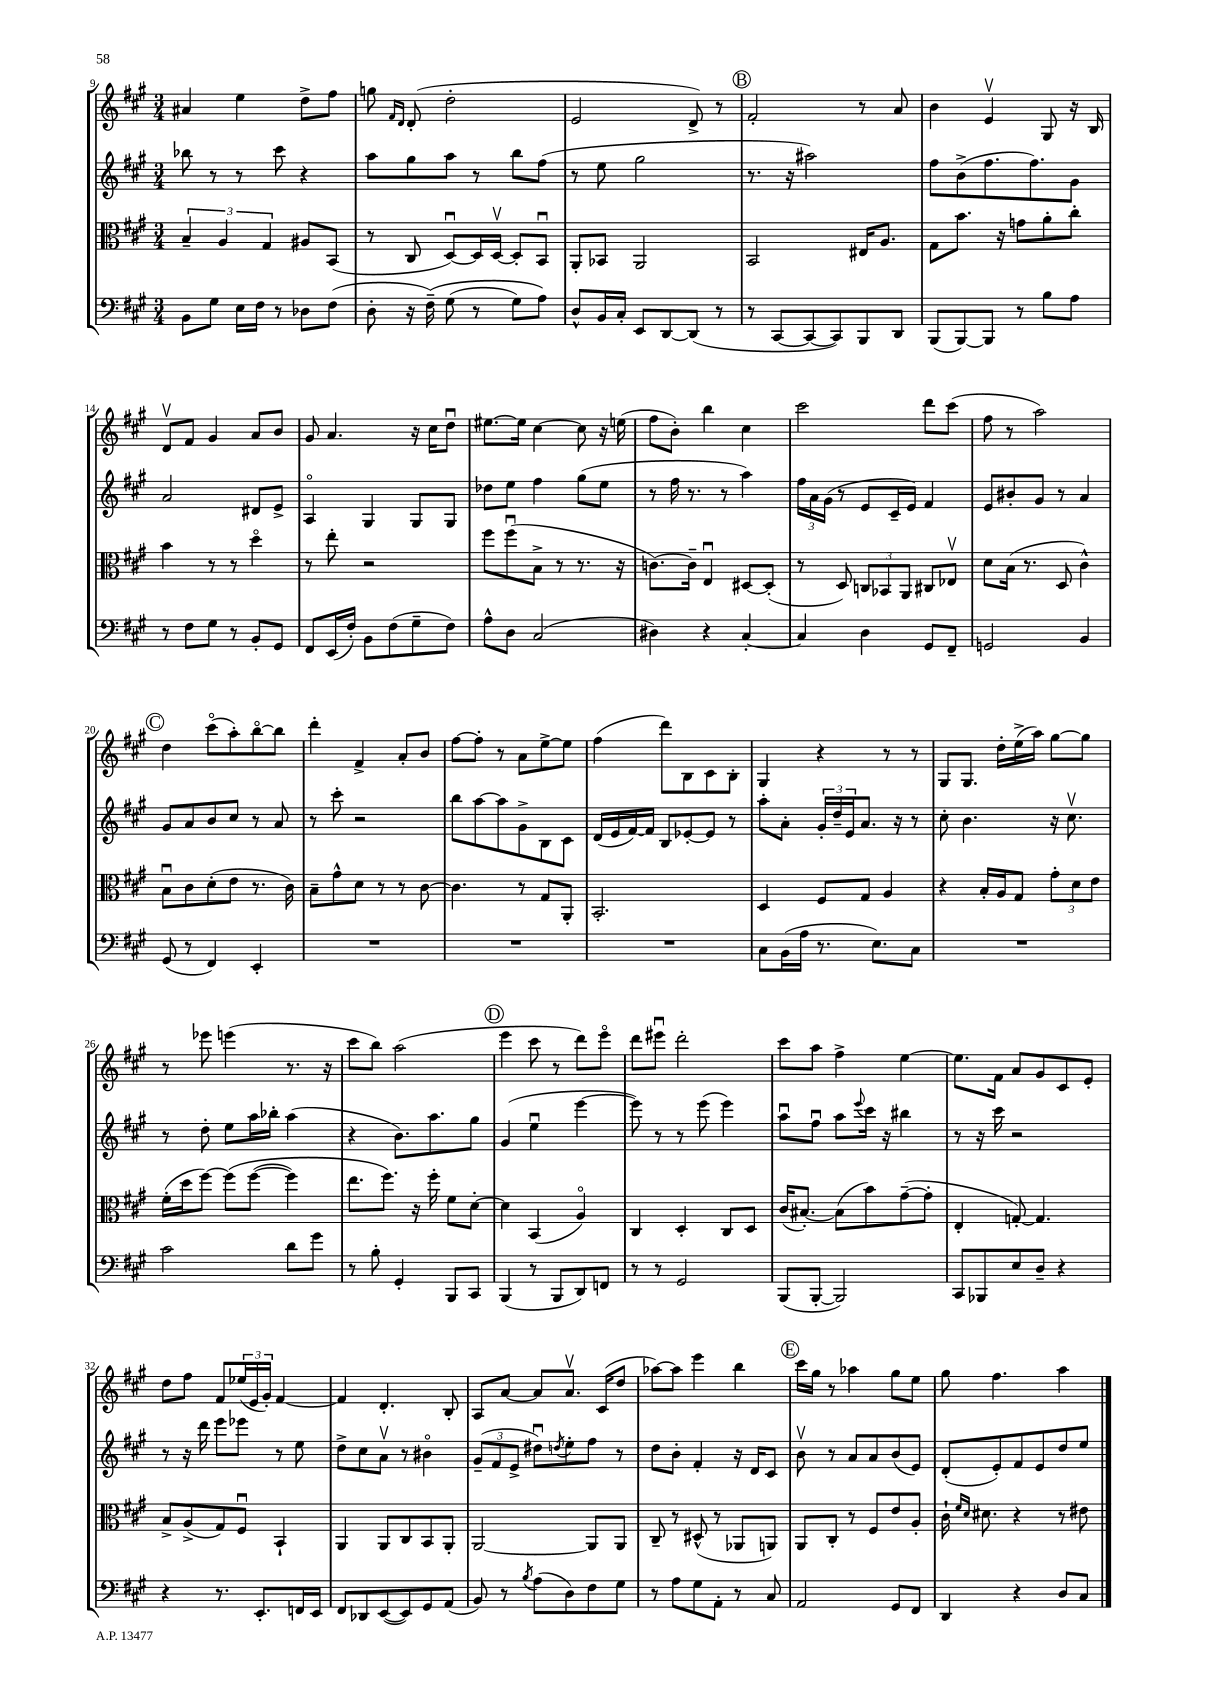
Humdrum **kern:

**kern	**kern	**kern	**kern
*staff4	*staff3	*staff2	*staff1
*clefF4	*clefC3	*clefG2	*clefG2
*k[f#c#g#]	*k[f#c#g#]	*k[f#c#g#]	*k[f#c#g#]
*M3/4	*M3/4	*M3/4	*M3/4
8BB\L	6B~/	8bb-\	4a#/
8G#\J	.	8r	.
.	6A/	.	.
16E\LL	.	8r	4ee\
16F#\JJ	.	.	.
.	6G#/	.	.
8r	.	8ccc#\	.
8D-\L	8A#/L	4r	8dd^\L
(8F#\J	(8BB/J	.	8ff#\J
=	=	=	=
8D'\	8r	8aa\L	8gg\
.	.	.	16qqf#/LL
.	.	.	16qqd/JJ
16r	8C#/	8gg#\	(8d'/
&(16F#~\)	.	.	.
(8G#\	[8Du/L)	8aa\J	2dd'\
8r	16D/]L	8r	.
.	[16Dv/JJ	.	.
8G#\L)	8D'/]L	8bb\L	.
8A\J&)	8BBu/J	(8ff#\J	.
=	=	=	=
8D^^/L	8AA'/L	8r	2e/
16BB/L	8BB-/J	8ee\	.
16C#'/JJ	.	.	.
8EE/L	2AA/	2gg#\	.
[8DD/	.	.	.
(8DD/]J	.	.	8d^/)
8r	.	.	8r
=	=	=	=
8r	2BB/	8.r	2f#'/
[8CC#/L	.	.	.
.	.	16r	.
8CC#/_	.	2aa#\)	.
8CC#/])	.	.	.
8BBB/	16E#/LK	.	8r
.	8.A/J	.	.
8DD/J	.	.	8a/
=	=	=	=
(8BBB/L	8G#\L	8ff#\L	4b\
[8BBB/)	8.b\J	(8b^\	.
8BBB/]J	.	8.ff#\	4ev/
.	16r	.	.
8r	8g\L	.	.
.	.	8.ff#\)	.
8B\L	8a'\	.	8G#/
8A\J	8cc#'\J	8g#\J	16r
.	.	.	16B/
=	=	=	=
8r	4b\	2a/	8dv/L
8F#\L	.	.	8f#/J
8G#\J	8r	.	4g#/
8r	8r	.	.
8BB'/L	4ddo\	8d#/L	8a/L
8GG#/J	.	8e^/J	8b/J
=	=	=	=
8FF#/L	8r	4Ao/	8g#/
(16EE/L	8ee'\	.	4.a/
16F#'/JJ)	.	.	.
8BB\L	2r	4G#/	.
(8F#\	.	.	.
8G#~\	.	8G#/L	16r
.	.	.	16cc#\LK
8F#\J)	.	8G#/J	8ddu\J
=	=	=	=
8A^^\L	8ff#\L	8dd-\L	[8.ee#\L
8D\J	(8ff#u\	8ee\J	.
.	.	.	16ee#\]Jk
(2C#/	8B^\J	4ff#\	[4cc#\
.	8r	.	.
.	8.r	(8gg#\L	8cc#\]
.	.	8ee\J	16r
.	16r	.	(16ee\
=	=	=	=
4D#\)	[8.c\L)	8r	8ff#\L
.	.	16ff#\	8b'\J)
.	16c~\]Jk	8.r	.
4r	4Eu/	.	4bb\
.	.	8r	.
[4C#'/	[8D#/L	4aa\)	4cc#\
.	(8D#'/]J	.	.
=	=	=	=
4C#/]	8r	24ff#\LL	2ccc#\
.	.	24a\	.
.	.	(24g#\JJ	.
.	8D/)	8r	.
4D\	12C/L	8e/L	.
.	12BB-/	.	.
.	.	16c#~/L	.
.	12AA/J	.	.
.	.	16e/JJ)	.
8GG#/L	8C#/L	4f#/	8ddd\L
8FF#~/J	8E-v/J	.	(8ccc#\J
=	=	=	=
2GG/	8d\L	8e/L	8ff#\
.	(16B\Jk	8b#'/	8r
.	8.r	.	.
.	.	8g#/J	2aa\)
.	8D/	8r	.
4BB/	4c#^^\)	4a/	.
=	=	=	=
(8GG#/	8Bu\L	8g#/L	4dd\
8r	8c#\	8a/	.
4FF#/)	(8d'\	8b/	(8ccc#o\L
.	8e\J	8cc#/J	8aa'\)
4EE'/	8.r	8r	[8bbo\
.	.	8a/	8bb\]J
.	16c#\)	.	.
=	=	=	=
2.r	8B~\L	8r	4ddd'\
.	8g#^^\	8ccc#'\	.
.	8d\J	2r	4f#^/
.	8r	.	.
.	8r	.	8a'/L
.	[8c#\	.	8b/J
=	=	=	=
2.r	4.c#\]	8bb\L	[8ff#\L
.	.	[8aa\	8ff#'\]J
.	.	8aa\]	8r
.	8r	8g#^\	8a\L
.	8G#/L	8B\	[8ee^\
.	8AA'/J	8c#\J	8ee\]J
=	=	=	=
2.r	2.BB'/	(16d/LL	(4ff#\
.	.	16e/	.
.	.	[16f#/)	.
.	.	16f#/]JJ	.
.	.	8B/L	8ddd\L)
.	.	[8e-'/	8B\
.	.	8e-/]J	8c#\
.	.	8r	8B'\J
=	=	=	=
8C#\L	4D/	8aa'\L	4G#/
(16BB\L	.	8a'\J	.
16A\JJ	.	.	.
8.r	8F#/L	24g#'/LL	4r
.	.	24dd~/	.
.	.	24e/J	.
.	8G#/J	8.a/J	.
8.E\L)	.	.	.
.	4A/	.	8r
.	.	16r	.
8C#\J	.	8r	8r
=	=	=	=
2.r	4r	8cc#'\	8G#/L
.	.	4.b\	8.G#/J
.	16B'/LL	.	.
.	16A/J	.	16dd'\LL
.	8G#/J	.	(16ee^\
.	.	.	16aa\JJ)
.	12g#'\L	16r	[8gg#\L
.	.	8.cc#v\	.
.	12d\	.	.
.	.	.	8gg#\]J
.	12e\J	.	.
=	=	=	=
2c#\	(16f#'\LL	8r	8r
.	16dd\J	.	.
.	[8ff#\J)	8dd'\	8eee-\
.	&(8ff#\]L	8ee\L	(4eee\
.	([8ff#\J	16aa\L	.
.	.	16bb-'\JJ	.
8d\L	4ff#\])	(4aa\	8.r
8g#\J	.	.	.
.	.	.	16r
=	=	=	=
8r	8.ee\L	4r	8ccc#\L
8B'\	.	.	8bb\J)
.	8.ff#\J&)	.	.
4GG#'/	.	8.b\L)	(2aa\
.	16r	.	.
.	16ff#'\	8.aa\	.
8BBB/L	8f#\L	.	.
8CC#/J	[8d'\J	8gg#\J	.
=	=	=	=
(4BBB/	4d\]	(4g#/	4eee\
8r	(4BB/	4eeu\	8ccc#\
8BBB/L	.	.	8r
8DD/)	4Ao/)	[4eee\	8ddd\L)
8FF/J	.	.	8eeeo\J
=	=	=	=
8r	4C#/	8eee\])	8ddd\L
8r	.	8r	8eee#u\J
2GG#/	4D'/	8r	2ddd'\
.	.	(8eee\	.
.	8C#/L	4eee\)	.
.	8D/J	.	.
=	=	=	=
(8BBB/L	(16c#/LK	8aau\L	8ccc#\L
.	[8.B#'/J)	.	.
[8BBB'/J	.	8ff#u\J	8aa\J
2BBB/])	(8B#\]L	8aa\L	4ff#^\
.	.	8qqeee/	.
.	8b\)	16ccc#\Jk	.
.	.	16r	.
.	([8g#~\	4bb#\	[4ee\
.	8g#'\]J	.	.
=	=	=	=
8CC#/L	4E'/	8r	8.ee\]L
8BBB-/	.	16r	.
.	.	16ccc#\	16f#\Jk
8E/	[8G'/)	2r	8a/L
8D~/J	4.G/]	.	8g#/
4r	.	.	8c#/
.	.	.	8e'/J
=	=	=	=
4r	8B^/L	8r	8dd\L
.	(8A^/	16r	8ff#\J
.	.	16ddd\	.
8.r	8G#/)	8eee\L	8f#/L
.	8F#u/J	8eee-\J	(24ee-/L
.	.	.	24e/
8.EE'/L	.	.	.
.	.	.	24g#'/JJ)
.	4BB`/	8r	[4f#/
16FF/L	.	8ee\	.
16EE/JJ	.	.	.
=	=	=	=
8FF#/L	4AA/	8dd^\L	4f#/]
8DD-/	.	8cc#\	.
([8EE/	8AA/L	8av\J	4.d'/
8EE/])	8C#/	8r	.
8GG#/	8BB/	4b#o\	.
(8AA/J	8AA'/J	.	8B'/
=	=	=	=
8BB/)	[2AA/	(12g#~/L	8A/L
.	.	12f#/	.
8r	.	.	[8a/J
.	.	12e^/J	.
8qB/	.	.	.
(8A\L	.	8dd#u\L)	8a/]L
.	.	8qdd/	.
8D\)	.	8ee'\	8.av/J
8F#\	8AA/]L	8ff#\J	.
.	.	.	(16c#/LK
8G#\J	8AA/J	8r	8dd/J
=	=	=	=
8r	8C#~/	8dd\L	[8aa-\L)
8A\L	8r	8b'\J	8aa-\]J
8G#\	(8D#^^/	4f#'/	4eee\
8AA'\J	8r	.	.
8r	8AA-/L	16r	4bb\
.	.	16d/LK	.
8C#/	8AA/J)	8c#/J	.
=	=	=	=
2AA/	8AA/L	8bv\	16ccc#\LL
.	.	.	16gg#\JJ
.	8C#'/J	8r	8r
.	8r	8a/L	4aa-\
.	8F#/L	8a/	.
8GG#/L	8e/	(8b/	8gg#\L
8FF#/J	8A'/J	8e/J)	8ee\J
=	=	=	=
4DD/	16c#`\	(8d'/L	8gg#\
.	16qqf#/LL	.	.
.	16qqd/JJ	.	.
.	8.d#\	.	.
.	.	8e'/)	4.ff#\
4r	4r	8f#/	.
.	.	8e/	.
8D/L	8r	8dd/	4aa\
8C#/J	8e#\	8ee/J	.
==	==	==	==
*-	*-	*-	*-
